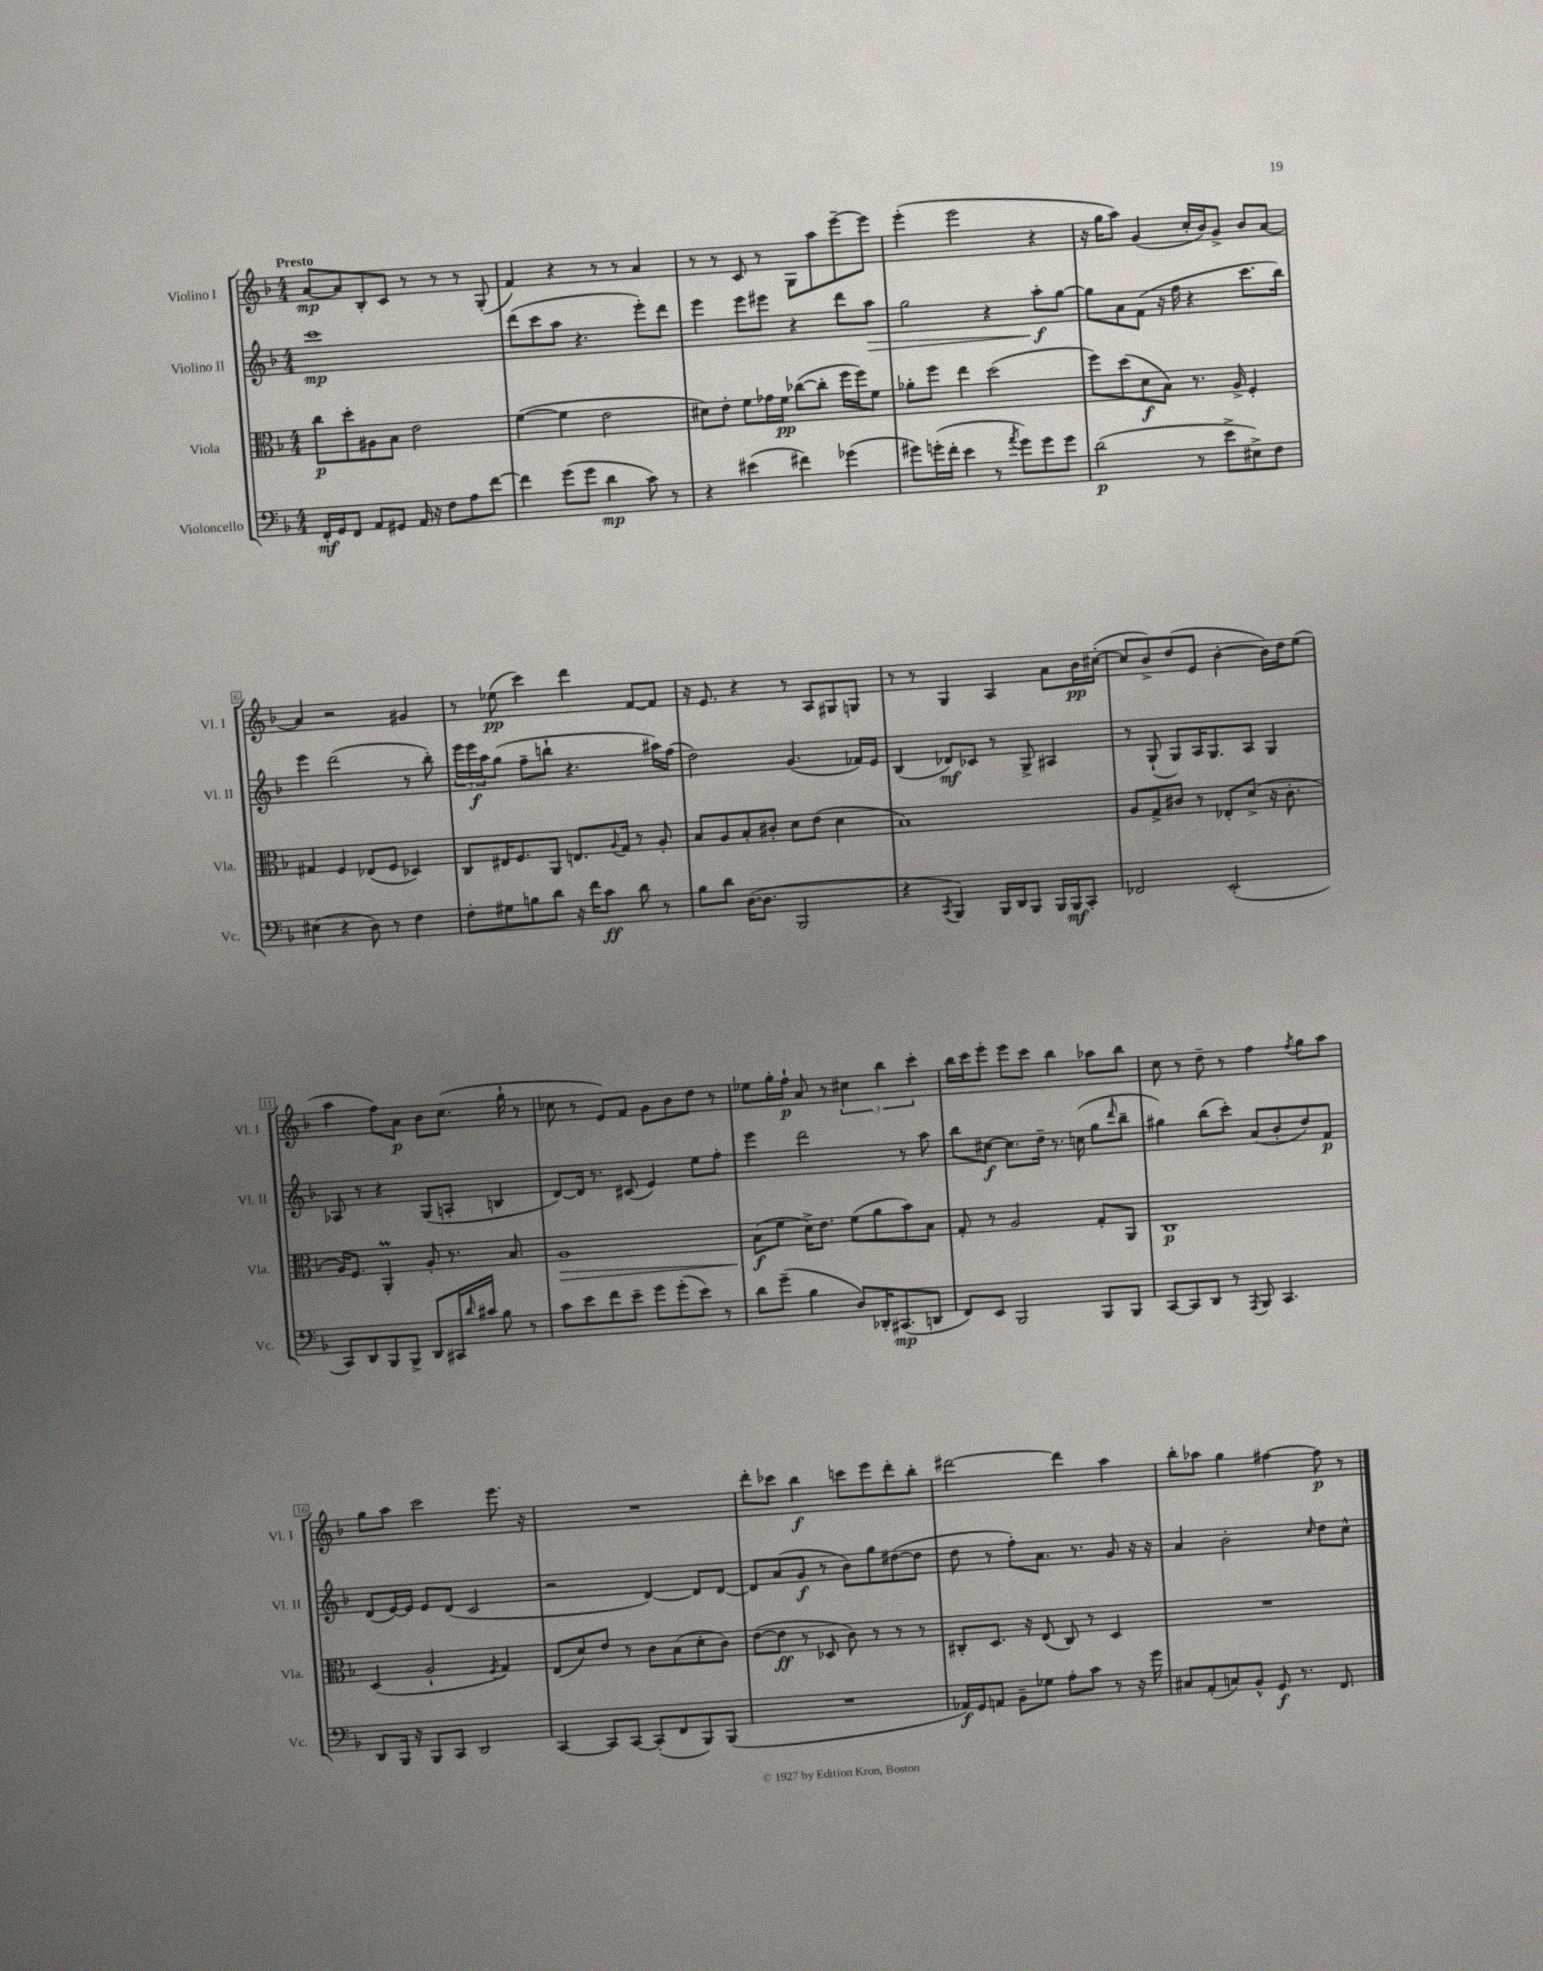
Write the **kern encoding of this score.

**kern	**dynam	**kern	**dynam	**kern	**dynam	**kern	**dynam
*part4	*part4	*part3	*part3	*part2	*part2	*part1	*part1
*staff4	*staff4	*staff3	*staff3	*staff2	*staff2	*staff1	*staff1
*I"Violoncello	*	*I"Viola	*	*I"Violino II	*	*I"Violino I	*
*I'Vc.	*	*I'Vla.	*	*I'Vl. II	*	*I'Vl. I	*
*clefF4	*	*clefC3	*	*clefG2	*	*clefG2	*
*k[b-]	*	*k[b-]	*	*k[b-]	*	*k[b-]	*
*M4/4	*	*M4/4	*	*M4/4	*	*M4/4	*
=1	=1	=1	=1	=1	=1	=1	=1
!	!	!	!	!	!	!LO:TX:a:B:t=Presto	!
16FF'/LL	mf	8cc\L	p	1ccc	mp	[8a/L	mp
16GG/J	.	.	.	.	.	.	.
8FF/J	.	8dd'\	.	.	.	8a/]	.
8AA/L	.	8A#X\	.	.	.	8B-'/	.
8GG#X/J	.	8B-\J	.	.	.	8c/J	.
16AA/	.	2e\	.	.	.	8r	.
16r	.	.	.	.	.	.	.
8F\L	.	.	.	.	.	8r	.
8A\	.	.	.	.	.	8r	.
[8f\J	.	.	.	.	.	(8G'/	.
=2	=2	=2	=2	=2	=2	=2	=2
4f\]	.	([4f\	.	(8ddd\L	.	4f/)	.
.	.	.	.	8ccc\	.	.	.
(8g\L	.	4f\]	.	8aa\J	.	4r	.
8g\J	.	.	.	4.r	.	.	.
4d\	mp	2e\	.	.	.	8r	.
.	.	.	.	.	.	8r	.
8c\)	.	.	.	8eee'\L)	.	4a/	.
8r	.	.	.	8ddd\J	.	.	.
=3	=3	=3	=3	=3	=3	=3	=3
4r	.	8d#X\L)	.	4eee\	.	8r	.
.	.	8e'\J	.	.	.	8r	.
(4e#X\	.	8f\L	.	8eee\L	.	8c/	.
.	.	16g-X\L	.	8eee#X\J	.	8r	.
.	.	16f\JJ	pp	.	.	.	.
4f#X\)	.	([8cc-X\L	.	4r	.	8G\L	.
.	.	8cc-'\J]	.	.	.	8aa\	.
(4g-X\	.	16ff\LL	.	8ddd\L	.	[8eee~\	.
.	.	16ff\J)	.	.	.	.	.
!	!	!	!	!	!LO:HP:b	!	!
.	.	8f\J	.	8aa\J	>	8eee\J]	.
=4	=4	=4	=4	=4	=4	=4	=4
8g#X\L)	.	8a-X'\L	.	2gg\	.	(4eee'\	.
(16gn'\L	.	8ff\J	.	.	.	.	.
16f'\JJ	.	.	.	.	.	.	.
4e\	.	4ee\	.	.	.	2eee\	.
8r	.	(2dd\	.	4r	.	.	.
8qa/	.	.	.	.	.	.	.
8g\L)	.	.	.	.	.	.	.
8g\	.	.	.	8aa'\L	f	4r	.
8g\J	.	.	.	[8gg\J	]	.	.
=5	=5	=5	=5	=5	=5	=5	=5
(2d\	p	8ff\L)	.	8gg\L]	.	16r	.
.	.	.	.	.	.	16gg\KL	.
.	.	(8dd\	.	8a\	.	8aa\J)	.
.	.	8d\	f	(8f\J	.	(4g/	.
.	.	8B-\J)	.	16r	.	.	.
.	.	.	.	16ff\	.	.	.
8r	.	8.r	.	4r	.	16cc'/LL	.
.	.	.	.	.	.	16b-/J)	.
8e^\L	.	.	.	.	.	8g^/J	.
.	.	16A^/	.	.	.	.	.
8E#X^\)	.	4F'/	.	8.ccc\L	.	8b-/L	.
8F\J	.	.	.	.	.	[8a/J	.
.	.	.	.	16bb-\Jk)	.	.	.
!!LO:LB:g=z
=6	=6	=6	=6	=6	=6	=6	=6
(4E#X\	.	4G#X/	.	4eee\	.	4a/]	.
4r	.	4F/	.	(2ddd\	.	2r	.
8D\)	.	(8E-X/L	.	.	.	.	.
8r	.	8F/J	.	.	.	.	.
4F\	.	4D-X/)	.	8r	.	4g#X/	.
.	.	.	.	8bb-'\)	.	.	.
=7	=7	=7	=7	=7	=7	=7	=7
8F'\L	.	8C/L	.	24eee\LL	.	8r	.
.	.	.	.	24eee\	f	.	.
.	.	.	.	24aa\J	.	.	.
8G#X\	.	16E#X/K	.	(8gg\J	.	(8ee-X\	pp
.	.	8.F/	.	.	.	.	.
8Bn\	.	.	.	8ff~\L	.	4ccc\)	.
8d\J	.	8AA/J	.	8bbn`\J	.	.	.
16r	.	8.En/L	.	4.r	.	4ddd\	.
16f\KL	.	.	.	.	.	.	.
8c\J	ff	.	.	.	.	.	.
.	.	8qqA/	.	.	.	.	.
.	.	16G/Jk	.	.	.	.	.
8d\	.	8r	.	.	.	[8f/L	.
8r	.	8A'/	.	16aa#X\LL)	.	8f/J]	.
.	.	.	.	(16ff\JJ	.	.	.
=8	=8	=8	=8	=8	=8	=8	=8
8B-\L	.	8B-/L	.	2dd\)	.	16r	.
.	.	.	.	.	.	8.e/	.
8d\J	.	8A/	.	.	.	.	.
([16D\KL	.	8B-'/	.	.	.	4r	.
8.D\J]	.	.	.	.	.	.	.
.	.	8c#X'/J	.	.	.	.	.
2BBB-/	.	8d\L	.	(4.g/	.	8r	.
.	.	(8e\J	.	.	.	8A/L	.
.	.	4d\	.	.	.	8G#X/	.
.	.	.	.	16f-X/LL)	.	8Gn/J	.
.	.	.	.	16e/JJ	.	.	.
=9	=9	=9	=9	=9	=9	=9	=9
4r	.	1B-)	.	(4B-/	.	8r	.
.	.	.	.	.	.	8r	.
8qCC/	.	.	.	.	.	.	.
4BBB-/)	.	.	.	8d-X/L)	mf	4G/	.
.	.	.	.	8c-X/J	.	.	.
16BBB-/LL	.	.	.	8r	.	4A/	.
16DD/J	.	.	.	.	.	.	.
8BBB-/J	.	.	.	8G^/	.	.	.
16BBB-/LL	.	.	.	4A#X/	.	8a\L	.
16BBB-/J	mf	.	.	.	.	.	.
8CC'/J	.	.	.	.	.	16b-\L	pp
.	.	.	.	.	.	([16cc#X'\JJ	.
=10	=10	=10	=10	=10	=10	=10	=10
2FF-X/	.	8A/L	.	8r	.	8cc#/L]	.
.	.	8G^/	.	(8G`/	.	8b-^/)	.
.	.	8c#X/J	.	8G/L)	.	(8dd/	.
.	.	8r	.	16A/K	.	8e/J	.
.	.	.	.	8.G/	.	.	.
(2EE'/	.	8E-X'/L	.	.	.	[4b-'\	.
.	.	(8d^/J	.	8A/J	.	.	.
.	.	16r	.	4G/	.	16b-\LL])	.
.	.	8.c#'\	.	.	.	16dd\J	.
.	.	.	.	.	.	(8ee\J	.
!!LO:LB:g=z
=11	=11	=11	=11	=11	=11	=11	=11
8CC/L)	.	16A/KL)	.	8A-X/	.	4aa\	.
.	.	8.F/J	.	.	.	.	.
8DD/	.	.	.	8r	.	.	.
8BBB-/	.	4AAm'/	.	4r	.	8ff\L)	.
8BBB-^/J	.	.	.	.	.	8a\J	p
8DD/L	.	8A'/	.	(8G/L	.	8b-\L	.
16CC#X/L	.	8.r	.	8An'/J	.	(8.cc\J	.
16qqd/	.	.	.	.	.	.	.
16c#X/JJ	.	.	.	.	.	.	.
8B-\	.	.	.	4Bn/	.	.	.
.	.	8.B-/	.	.	.	16gg`\	.
8r	.	.	.	.	.	8r	.
=12	=12	=12	=12	=12	=12	=12	=12
!	!	!	!LO:HP:b	!	!	!	!
8c\L	.	1A	>	[8d/L)	.	8cc-X\	.
8e\	.	.	.	16d/Jk]	.	8r	.
.	.	.	.	8.r	.	.	.
8f\	.	.	.	.	.	8e/L)	.
8e~\J	.	.	.	(8c#X/	.	8f/J	.
8g\L	.	.	.	4e/)	.	8g\L	.
(8g'\	.	.	.	.	.	8b-\	.
8e\J)	.	.	.	8ee\L	.	8dd\J	.
8r	.	.	.	8ff'\J	.	8r	.
=13	=13	=13	=13	=13	=13	=13	=13
8d\L	.	(8B-\L	f	4eee\	.	8ee-X\L	.
(8g~\J	.	8f\J	]	.	.	16gg'\L	.
.	.	.	.	.	.	16ff`\JJ	p
4B-\	.	16d^\KL)	.	2ddd\	.	8a/	.
.	.	8.e\J	.	.	.	.	.
.	.	.	.	.	.	8r	.
8D/L)	.	(8f\L	.	.	.	6cc#X\	.
16DD-X'/K	.	8a\	.	.	.	.	.
.	.	.	.	.	.	6bb-\	.
(8.CC#X/	mp	.	.	.	.	.	.
.	.	8b-\)	.	8r	.	.	.
.	.	.	.	.	.	6ccc'\	.
8DDn/J	.	8B-\J	.	8aa\	.	.	.
=14	=14	=14	=14	=14	=14	=14	=14
8FF/L)	.	8G'/	.	8bb-\L	.	16bb-\LL	.
.	.	.	.	.	.	16ccc\J	.
8EE/J	.	8r	.	[8cc#X\J	f	8eee'\J	.
2BBB-/	.	2A/	.	8.cc#\L]	.	8eee\L	.
.	.	.	.	.	.	8ccc\J	.
.	.	.	.	16dd~\Jk	.	.	.
.	.	.	.	8.r	.	4bb-\	.
.	.	.	.	(16ccn\	.	.	.
8BBB-/L	.	8G'/L	.	8gg\L	.	8aa-X\L	.
.	.	.	.	16qqddd/	.	.	.
8BBB-/J	.	8AA/J	.	8bb-~\J	.	8bb-\J	.
=15	=15	=15	=15	=15	=15	=15	=15
[8CC/L	.	1C	p	4gg#X\)	.	8cc\	.
8CC/]	.	.	.	.	.	8r	.
8DD/J	.	.	.	(8bb-\L	.	8dd~\	.
8r	.	.	.	8ccc'\J)	.	8r	.
8qAAA/	.	.	.	.	.	.	.
8BBB-/	.	.	.	(8a/L	.	4ff\	.
4.CC/	.	.	.	8b-'/	.	.	.
.	.	.	.	.	.	8qff/	.
.	.	.	.	8dd/)	.	8gg\L	.
.	.	.	.	8f/J	p	8aa\J	.
!!LO:LB:g=z
=16	=16	=16	=16	=16	=16	=16	=16
8DD/L	.	(4D/	.	(8d/L	.	8gg\L	.
16BBB-/Jk	.	.	.	[16e/L)	.	8aa\J	.
16r	.	.	.	16e/JJ]	.	.	.
8BBB-/L	.	2A`/	.	8e/L	.	2ccc\	.
8CC/J	.	.	.	(8d/J	.	.	.
2DD/	.	.	.	2c/	.	.	.
.	.	8qF/	.	.	.	.	.
.	.	4G/)	.	.	.	8.eee\	.
.	.	.	.	.	.	16r	.
=17	=17	=17	=17	=17	=17	=17	=17
[4CC/	.	(8E/L	.	2r	.	1r	.
.	.	8d/)	.	.	.	.	.
8CC/L]	.	8e/J	.	.	.	.	.
[8CC/J	.	8r	.	.	.	.	.
(8CC'/L]	.	8c\L	.	[4d/)	.	.	.
8FF/	.	(8B-\	.	.	.	.	.
8BBB-/)	.	8d'\	.	8d/L]	.	.	.
(8BBB-/J	.	8c\J)	.	[8d/J	.	.	.
=18	=18	=18	=18	=18	=18	=18	=18
1r	.	([8e\L	.	8d/L]	.	8ddd'\L	.
.	.	8e\J]	ff	(8a/	.	8ccc-X\J	.
.	.	8r	.	8g/J	f	4bb-\	f
.	.	8D-X/	.	8r	.	.	.
.	.	8c\)	.	8b-\L)	.	8cccn\L	.
.	.	8r	.	8gg\	.	8eee\	.
.	.	8r	.	([8dd#X\	.	8ddd'\	.
.	.	8r	.	8dd#\J]	.	8bb-'\J	.
=19	=19	=19	=19	=19	=19	=19	=19
16AA-X/LL)	f	8C#X'/L	.	8dd\	.	[2ddd#X\	.
16GG/J	.	.	.	.	.	.	.
8AAn/J	.	8.D/J	.	8r	.	.	.
8BB-~\L	.	.	.	8ff'\L)	.	.	.
.	.	16r	.	.	.	.	.
8G-X\J	.	(8E/	.	8.a\J	.	.	.
8A'\L	.	8C#/)	.	.	.	4ddd#\]	.
.	.	.	.	8.r	.	.	.
8c\J	.	8r	.	.	.	.	.
8r	.	4D/	.	8g/	.	4aa\	.
16r	.	.	.	16r	.	.	.
16g\	.	.	.	16r	.	.	.
=20	=20	=20	=20	=20	=20	=20	=20
8C#X/L	.	1r	.	4a/	.	8bb-'\L	.
(8AA'/	.	.	.	.	.	8aa-X\J	.
8Cn/)	.	.	.	2b-'\	.	4gg\	.
8BB-^^/J	.	.	.	.	.	.	.
8GG/	f	.	.	.	.	[4ff#X\	.
8.r	.	.	.	.	.	.	.
.	.	.	.	16qqcc/	.	.	.
.	.	.	.	8dd\L	.	8ff#\]	p
8.FF/	.	.	.	.	.	.	.
.	.	.	.	8cc^^\J	.	8r	.
==	==	==	==	==	==	==	==
*-	*-	*-	*-	*-	*-	*-	*-
